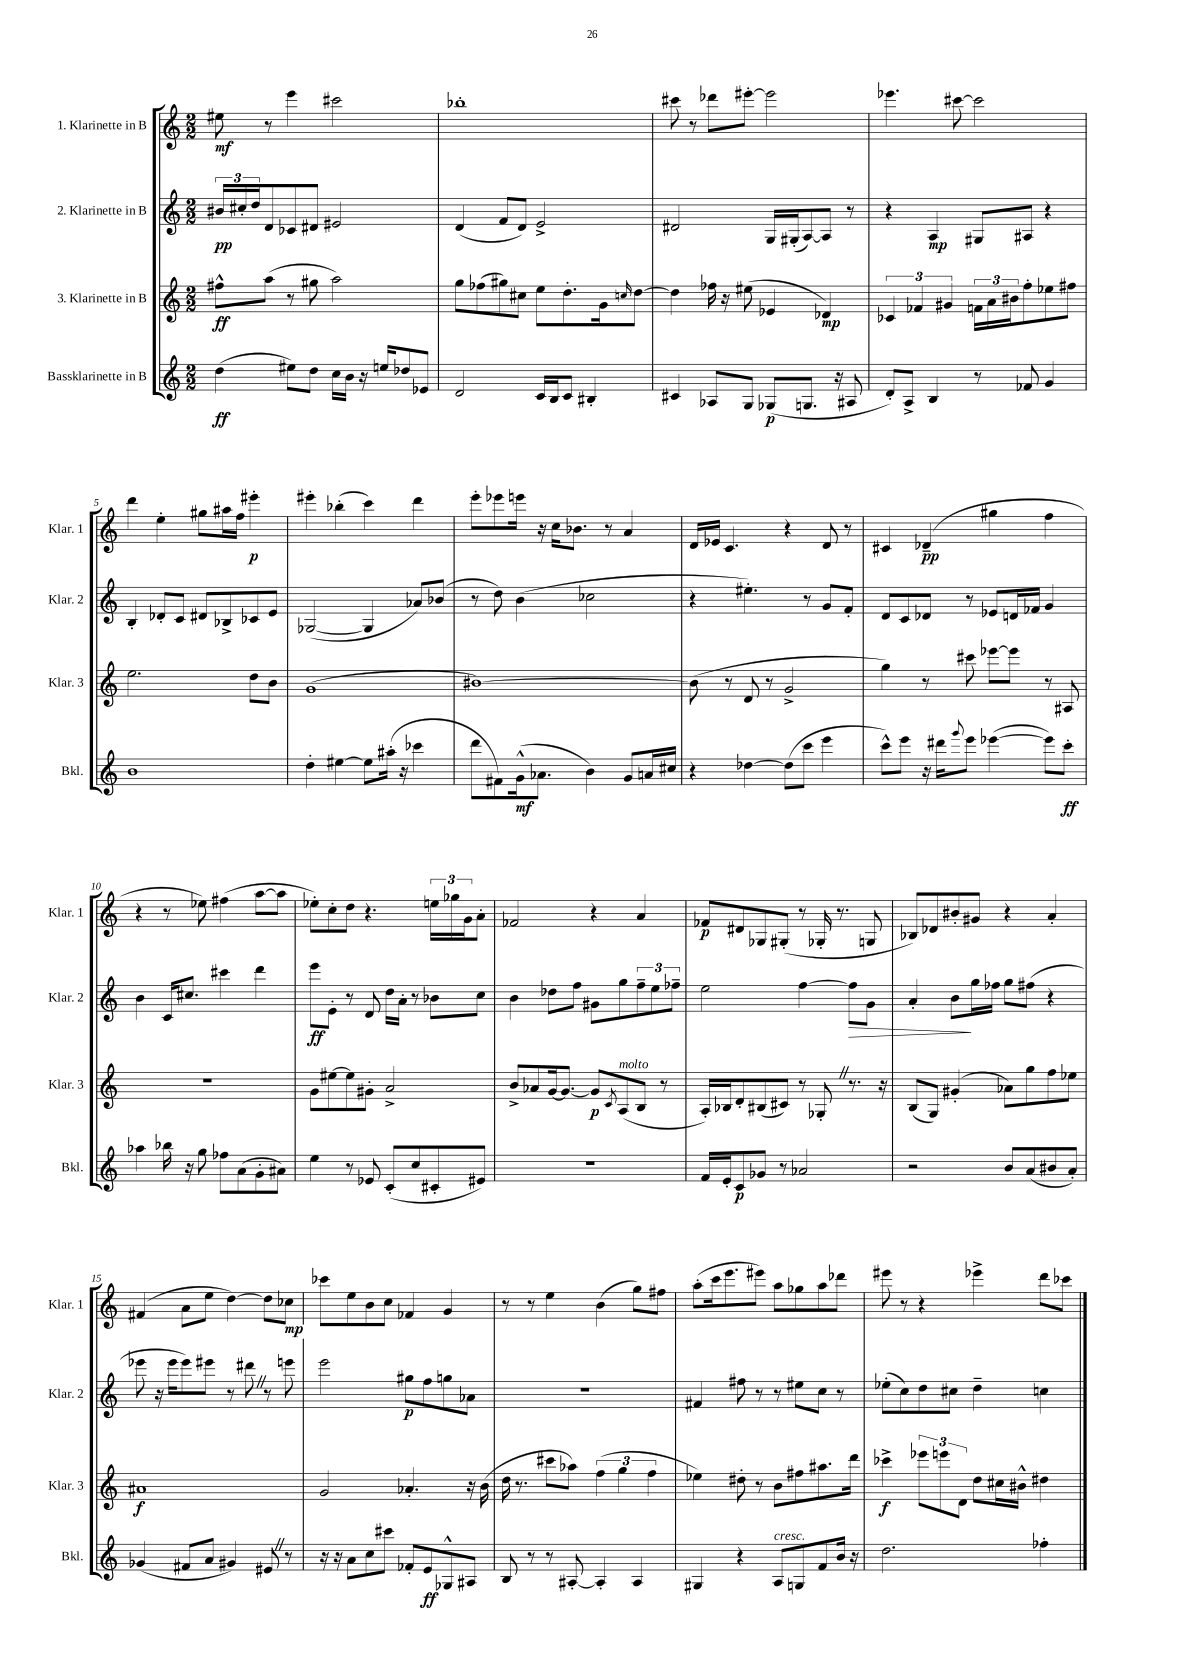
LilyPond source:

<<
\new StaffGroup <<
\new Staff = "s0" \with { instrumentName = "1. Klarinette in B" shortInstrumentName = "Klar. 1" } {
    \clef treble \key c \major \numericTimeSignature \time 2/2
    eis''8\mf r8 e'''4 cis'''2 |
    bes''1-. |
    cis'''8 r8 des'''8 eis'''8~-. eis'''2 |
    ees'''4. cis'''8~ cis'''2 |
    d'''4 e''4-. gis''8 ais''16 f''16 eis'''4-.\p |
    eis'''4-. bes''4-.( c'''4) d'''4 |
    e'''8-. ees'''8 e'''16 r16 c''16 bes'8. r8 a'4 |
    d'16 ees'16 c'4. r4 d'8 r8 |
    cis'4 des'4--\pp( gis''4 f''4 |
    r4 r8 ees''8) fis''4( a''8~ a''8 |
    ees''8-.) c''8-. d''8 r4. \tuplet 3/2 { e''16 ges''16 g'16 } a'8-. |
    fes'2 r4 a'4 |
    fes'8\p dis'8 ges8 gis8-.( r8 ges16-. r8. g8 |
    bes8) des'8 bis'8-. gis'8 r4 a'4-. |
    fis'4( a'8 e''8 d''4~) d''8 ces''8\mp |
    ces'''8 e''8 b'8 c''8 fes'4 g'4 |
    r8 r8 e''4 b'4( g''8) fis''8 |
    a''8-.( c'''16 e'''8. eis'''8) a''8 ges''8 a''8 des'''8 |
    eis'''8 r8 r4 ees'''4-> d'''8 ces'''8 \bar "|." |
}
\new Staff = "s1" \with { instrumentName = "2. Klarinette in B" shortInstrumentName = "Klar. 2" } {
    \clef treble \key c \major \numericTimeSignature \time 2/2
    \tuplet 3/2 { bis'16\pp cis''16-. d''16 } d'8 ces'8 dis'8 eis'2 |
    d'4( f'8 d'8) e'2-> |
    dis'2 g16 gis16-.( a8~) a8 r8 |
    r4 a4\mp gis8 ais8 r4 |
    b4-. des'8-. c'8 dis'8 bes8-> ces'8 e'8 |
    ges2~( ges4 aes'8) bes'8( |
    r8 d''8) b'4( ces''2 |
    r4 eis''4.-.) r8 g'8 f'8-. |
    d'8 c'8 des'8 r8 ees'8 d'16 fes'16 g'4 |
    b'4 c'16 cis''8. cis'''4 d'''4 |
    e'''8\ff e'8-. r8 d'8 d''16 a'16-. r8 bes'8 c''8 |
    b'4 des''8 f''8 gis'8 g''8 \tuplet 3/2 { f''8-- e''8 fes''8-- } |
    e''2 f''4~ f''8\> g'8 |
    a'4-. b'8\! g''16 fes''16 g''8 fis''8( r4 |
    ees'''8 r16 ees'''16 ees'''8) eis'''8 r8 dis'''8 \once \override BreathingSign.text = \markup { \musicglyph "scripts.caesura.straight" } \breathe r8 e'''8 |
    e'''2 gis''8\p f''8 g''8 aes'8 |
    R1 |
    fis'4 fis''8 r8 r8 eis''8 c''8 r8 |
    ees''8-.( c''8) d''8 cis''8 d''4-- c''4 \bar "|." |
}
\new Staff = "s2" \with { instrumentName = "3. Klarinette in B" shortInstrumentName = "Klar. 3" } {
    \clef treble \key c \major \numericTimeSignature \time 2/2
    fis''8-^\ff a''8( r8 gis''8 a''2) |
    g''8 fes''8( gis''8) cis''8 e''8 d''8.-. g'16 \grace { c''16 } d''8~ |
    d''4 fes''16 r16 eis''8( ees'4 des'4\mp) |
    \tuplet 3/2 { ces'4 fes'4 gis'4 } \tuplet 3/2 { f'16 a'16 bis'16 } f''8-. ees''8 fis''8 |
    e''2. d''8 b'8 |
    g'1( |
    bis'1~) |
    bis'8( r8 d'8 r8 g'2-> |
    g''4) r8 cis'''8 ees'''8~ ees'''8 r8 ais8 |
    r1 |
    g'8 eis''8~ eis''8 gis'8-. a'2-> |
    b'8-> aes'8 g'16~ g'8.~ g'8\p \acciaccatura { c'8 } a8^\markup { \italic "molto" }( b8 r8 |
    a16-.) bes16 d'8-. bis8( cis'8) r8 ges8-. \once \override BreathingSign.text = \markup { \musicglyph "scripts.caesura.straight" } \breathe r8. r16 |
    b8( g8) gis'4-.( aes'8) g''8 f''8 ees''8 |
    ais'1\f |
    g'2 aes'4.-. r16 b'16( |
    d''16 r8. cis'''8 aes''8) \tuplet 3/2 { f''4( g''4 f''4 } |
    ees''4) dis''8-. r8 b'8 fis''8 ais''8. d'''16 |
    ces'''4->\f \tuplet 3/2 { ees'''8 e'''8 d'8 } d''8 cis''16 bis'16-^ dis''4 \bar "|." |
}
\new Staff = "s3" \with { instrumentName = "Bassklarinette in B" shortInstrumentName = "Bkl." } {
    \clef treble \key c \major \numericTimeSignature \time 2/2
    d''4\ff( eis''8) d''8 c''16 b'16 r16 e''16 des''8 ees'8 |
    d'2 c'16 b16 c'8 bis4-. |
    cis'4 aes8 g8 ges8\p( g8. r16 ais8 |
    d'8-.) a8-> b4 r8 fes'8 g'4 |
    b'1 |
    d''4-. eis''4~ eis''8 ais''16-.( r16 ces'''4 |
    d'''8 fis'8) g'16-^\mf( aes'8. b'4) g'8 a'16 cis''16 |
    r4 des''4~ des''8( c'''8 e'''4 |
    c'''8-^) e'''8 r16 dis'''16 \appoggiatura { g'''8 } e'''8 ees'''4~( ees'''8) c'''8-.\ff |
    aes''4 bes''16 r16 g''8 fes''8 a'8( g'8-. ais'8) |
    e''4 r8 ees'8 c'8-.( c''8 cis'8-. eis'8) |
    R1 |
    f'16 e'16-. c'8\p ges'8 r8 aes'2 |
    r2 b'8 a'8( bis'8 a'8-.) |
    ges'4( fis'8 a'8 gis'4) eis'8 \once \override BreathingSign.text = \markup { \musicglyph "scripts.caesura.straight" } \breathe r8 |
    r16 r16 a'8 c''8 cis'''8 fes'8-. e'8\ff ges8-^ ais8 |
    b8 r8 r8 ais8~-. ais4-. ais4 |
    gis4 r4 a8^\markup { \italic "cresc." } g8 f'8 b'16 r16 |
    d''2. fes''4-. \bar "|." |
}
>>
>>
